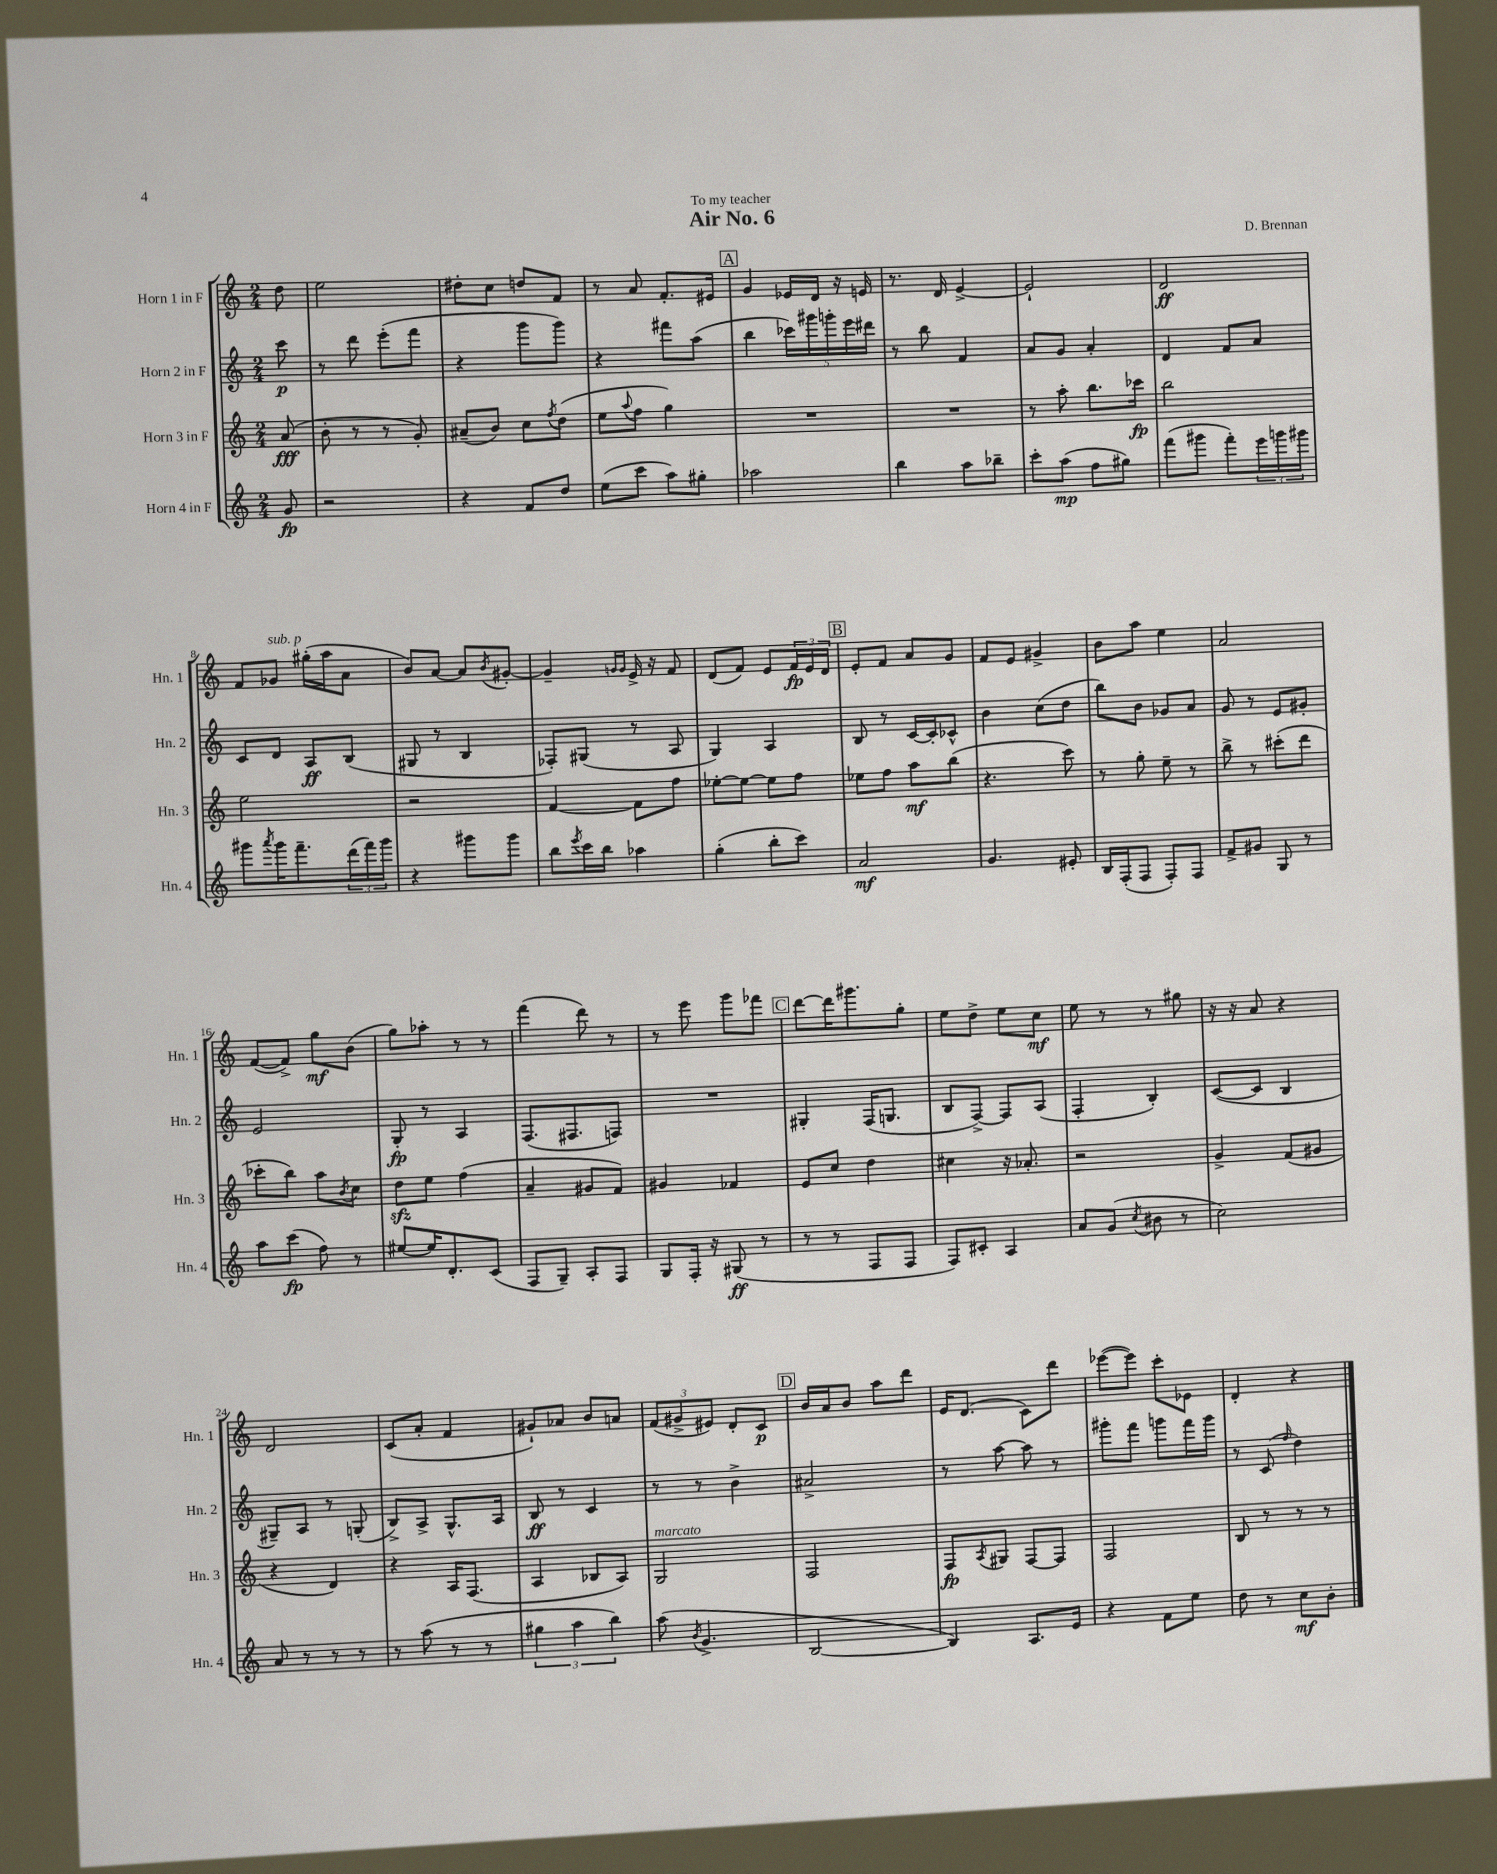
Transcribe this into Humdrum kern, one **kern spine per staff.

**kern	**kern	**kern	**kern
*staff4	*staff3	*staff2	*staff1
*clefG2	*clefG2	*clefG2	*clefG2
*k[]	*k[]	*k[]	*k[]
*M2/4	*M2/4	*M2/4	*M2/4
8g	(8a	8ccc	8dd
=	=	=	=
2r	8b'	8r	2ee
.	8r	8ddd	.
.	8r	(8eee'	.
.	8g')	8fff	.
=	=	=	=
4r	(8a#~	4r	8dd#'
.	8b)	.	8cc
8f	8cc	8ggg	8dd
.	8qff	.	.
8dd	(8dd	8ggg)	8f
=	=	=	=
(8ee	8ee	4r	8r
.	8qqaa	.	.
8ccc	8ff	.	8a
8aa)	4gg)	8fff#	8.f'
8gg#'	.	(8aa	.
.	.	.	16e#
=	=	=	=
2aa-	2r	4bb	4g
.	.	20ccc-)	16e-
.	.	20ggg#	.
.	.	.	16d
.	.	20ggg'	.
.	.	.	16r
.	.	20eee	.
.	.	.	16e
.	.	20ddd#	.
=	=	=	=
4bb	2r	8r	8.r
.	.	8bb	.
.	.	.	16d
8aa	.	4f	[4e^
8bb-~	.	.	.
=	=	=	=
8ccc'	8r	8a	2e`]
(8aa	8aa'	8g	.
8ff	8.bb	4a'	.
8gg#)	.	.	.
.	16ccc-	.	.
=	=	=	=
(8fff	2bb	4d	2d
8ggg#	.	.	.
8fff')	.	8f	.
24eee	.	8a	.
24ggg	.	.	.
24ggg#	.	.	.
=	=	=	=
8ggg#	2ee	8c	8f
8qaaa	.	.	.
16ggg#	.	8d	8g-
8.fff~	.	.	.
.	.	8A	(16gg#'
.	.	.	16aa
(24ddd	.	(8B	8a
24fff)	.	.	.
24ggg#	.	.	.
=	=	=	=
4r	2r	8G#	8b)
.	.	8r	[8a
8ggg#	.	4B	8a]
.	.	.	8qb
8ggg#	.	.	[8g#'
=	=	=	=
8bb	[4f	8F-')	4g#~]
8qeee	.	.	.
16ccc	.	(8G#	.
16bb	.	.	.
.	.	.	16qqg
.	.	.	16qqg
4aa-	8f]	8r	16e^
.	.	.	16r
.	8ff	8A	8f
=	=	=	=
(4gg'	[8ee-'	4G)	(8d
.	8ee-_	.	8f)
8bb'	8ee-]	4A	8e
8ccc)	8ff	.	24f
.	.	.	24e
.	.	.	24d
=	=	=	=
2a	8ee-	8B	8e'
.	8ff	8r	8f
.	8aa	[16c	8a
.	.	16c']	.
.	(8bb	8c-^^	8g
=	=	=	=
4.g	4.r	4b	8f
.	.	.	8e
.	.	(8cc	4g#^
8e#'	8ccc)	8dd	.
=	=	=	=
16B	8r	8bb)	8b
(16F'	.	.	.
8F	8gg'	8b	8aa
8F')	8ee~	8g-	4ee
8F	8r	8a	.
=	=	=	=
8f^	8bb^	8g	2a
8g#	8r	8r	.
8G	(8ccc#'	8e	.
8r	8ddd	8g#'	.
=	=	=	=
8aa	8ccc-'	2e	([8f
(8ccc	8bb)	.	8f^])
8ff)	8aa	.	8gg
.	8qb	.	.
8r	8cc	.	(8b
=	=	=	=
[8ee#	8dd	8G'	8gg)
16ee#]	8ee	8r	8aa-'
8.d'	.	.	.
.	(4ff	4A	8r
(8c	.	.	8r
=	=	=	=
8F	4a~	(8.F	(4fff
8G~)	.	.	.
.	.	8.F#	.
8A'	8g#	.	8ddd)
8F	8f)	8F)	8r
=	=	=	=
8G	4g#	2r	8r
16F'	.	.	8eee
16r	.	.	.
(8G#	4f-	.	8ggg
8r	.	.	8fff-
=	=	=	=
8r	8e	4G#'	[8ddd
8r	8cc	.	16ddd]
.	.	.	8.ggg#
8F	4dd	(16F	.
.	.	8.G	.
8F	.	.	8gg'
=	=	=	=
8F)	4cc#	8B	8ee
8c#'	.	[8F^)	8dd^
4A	16r	8F]	8ee
.	8.a-'	.	.
.	.	(8A	8cc
=	=	=	=
8a	2r	4F'	8ee
(8g	.	.	8r
8qcc	.	.	.
8b#	.	4B')	8r
8r	.	.	8gg#
=	=	=	=
2cc)	4g^	([8c	16r
.	.	.	16r
.	.	8c]	8a
.	(8f	4B	4r
.	8g#	.	.
=	=	=	=
8a	4r	8G#~)	2d
8r	.	8A	.
8r	4d)	8r	.
8r	.	(8G'	.
=	=	=	=
8r	4r	8B^)	(8c
(8aa	.	8A^	8a'
8r	16A	8.G^^	4f
.	(8.F	.	.
8r	.	.	.
.	.	16A	.
=	=	=	=
6gg#	4A	8B	8g#`)
.	.	8r	8a-
6aa	.	.	.
.	8B-	4c	8b
6bb)	.	.	.
.	8A)	.	8a
=	=	=	=
(8aa	2G	8r	(12f
.	.	.	12g#^
8qb	.	.	.
4.g^	.	8r	.
.	.	.	12e#)
.	.	4b^	8d'
.	.	.	8c
=	=	=	=
[2B	2F	2a#^	16b
.	.	.	16a
.	.	.	8b
.	.	.	8aa
.	.	.	8ddd
=	=	=	=
4B])	8F	8r	16e
.	.	.	(8.d
.	8qA	.	.
.	8G#	[8aa	.
8.A	[8F	8aa]	8c)
.	8F]	8r	8ddd
16e	.	.	.
=	=	=	=
4r	2F	8ggg#'	([8eee-
.	.	8fff	8eee-])
8f	.	8ggg	8ccc'
8ee	.	16fff	8e-
.	.	16ggg	.
=	=	=	=
8dd	8B	8r	4d'
8r	8r	(8c	.
.	.	16qqff	.
8cc	8r	4dd)	4r
8b'	8r	.	.
==	==	==	==
*-	*-	*-	*-
